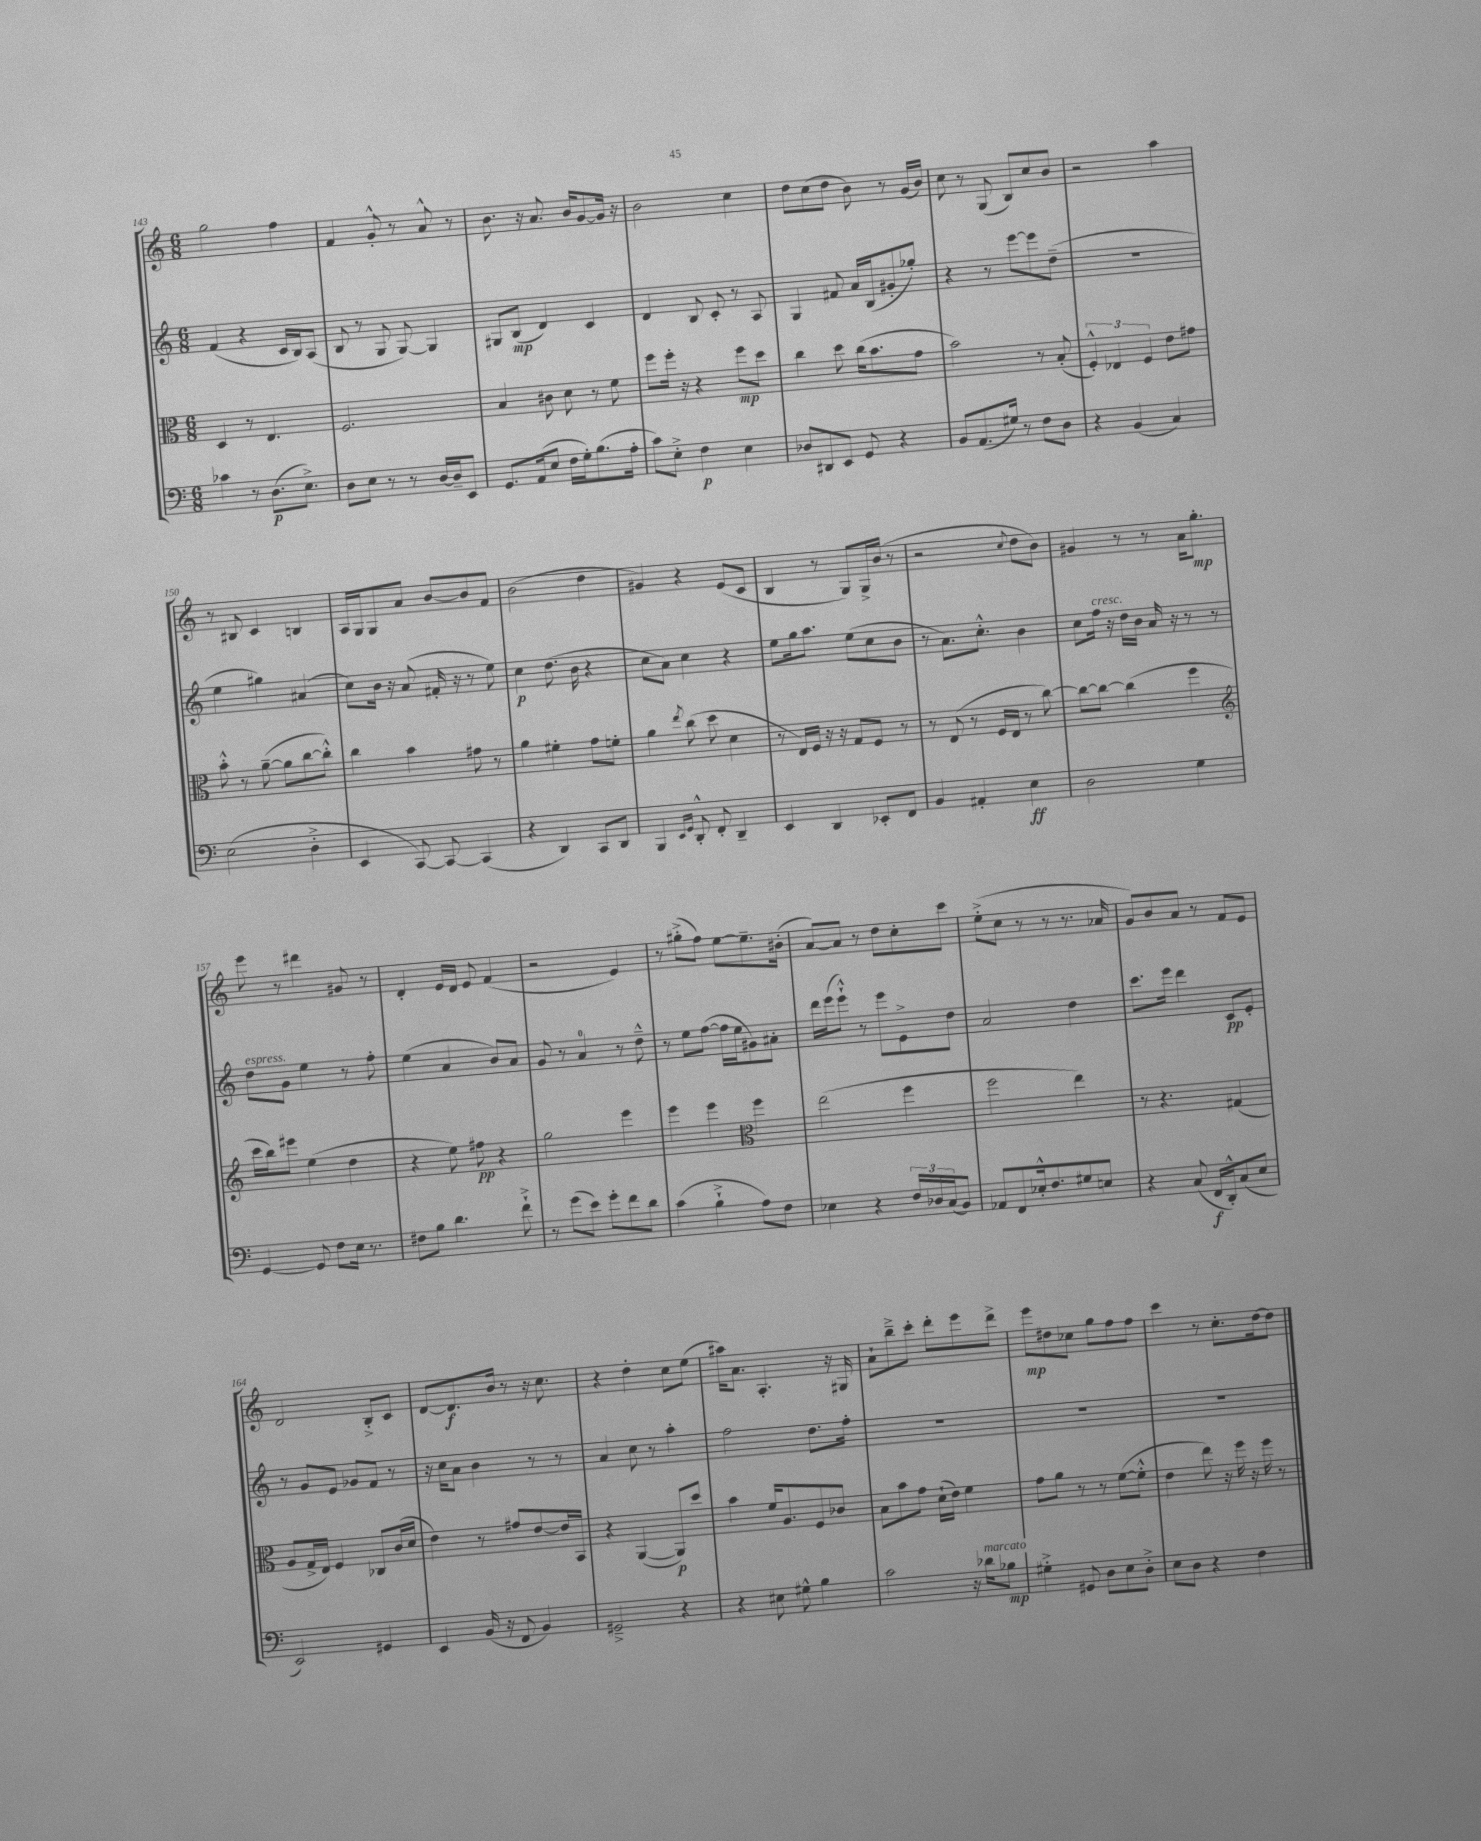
<<
\new StaffGroup <<
\new Staff = "s0" {
    \clef treble \key c \major \numericTimeSignature \time 6/8
    g''2 f''4 |
    f'4 g'8-.-^ r8 a'8-^ r8 |
    b'8. r16 a'8. b'16 g'8~ g'16 r16 |
    b'2 c''4 |
    d''8 c''8( d''8 b'8) r8 g'16( b'16) |
    c''8 r8 g8( b8) c''8 b'8 |
    r2 a''4 |
    r8 bis8 c'4 b4 |
    a16 g16 g8 a'8 b'8~ b'8 f'8 |
    b'2( d''4 |
    gis'4) r4 e'8( c'8 |
    b4 r8 g8) g16-> b'16( r8 |
    r2 \appoggiatura { c''8 } d''8 b'8) |
    gis'4 r8 r8 a'16 g''8.-.\mp |
    e'''8 r8 dis'''4 gis'8 r8 |
    d'4-. e'16 d'16 e'8 f'4( |
    r2 e'4) |
    r8 gis''8-.->( f''8) e''8~ e''8.-- bis'16-.( |
    a'8~) a'8 r8 d''8 c''8-. c'''8 |
    e''8-.->( c''8 r8 r8 r8. aes'16 |
    g'8) b'8 a'8 r8 f'8 e'8 |
    d'2 b8-.-> c'8 |
    d'8~ d'8.\f b'16 r8 r16 c''8. |
    r4 d''4-. c''8 e''8( |
    ais''16) a'8. a4.-. r16 gis16 |
    a'8-! b''8---> c'''8-. d'''8-. e'''8 d'''8-> |
    e'''8\mp dis''8 ces''8 g''8 f''8 f''8 |
    c'''4 r8 c''8.-. d''16~ d''8 \bar "|." |
}
\new Staff = "s1" {
    \clef treble \key c \major \numericTimeSignature \time 6/8
    f'4( r4 c'16 b16) a8( |
    b8 r8 g8 g8~) g4 |
    gis8 b8\mp( d'4) c'4 |
    d'4 b8 c'8-. r8 a8 |
    g4 fis'8 a'16 b16( gis'8-. ges''8-.) |
    r4 r8 e'''8~ e'''8 d''8--( |
    R2. |
    e''4 gis''4) ais'4( |
    c''8) b'16 r16 a'8( fis'16-. r16 r8 e''8) |
    c''4\p d''8.( b'16 r4 |
    c''8 a'8) c''4 r4 |
    e''8 g''16 a''8. e''8( c''8 b'8 |
    r8 a'8.) c''8.-.-^ b'4 |
    c''8 f''16^\markup { \italic "cresc." } r16 d''16 b'16 a'16 r16 r8 r8 |
    d''8^\markup { \italic "espress." } g'8 e''4 r8 f''8-. |
    e''4( a'4 b'8) a'8 |
    g'8 r8 a'4-0 r8 d''8---^ |
    r8 e''8 f''8~( f''16 e''16 gis'8) ais'8-. |
    d'''16 e'''16( e'''8-!-^) r8 e'''8 e'8-> d''8 |
    a'2 d''4 |
    c'''8. e'''16 d'''4 c'8\pp e'8-. |
    r8 g'8 e'8 ges'8 f'8 r8 |
    r16 c''16 a'8 b'4 r8 r8 |
    a'4 c''8 r8 a''4-. |
    f''2 d''8. f''16-. |
    R2. |
    R2. |
    R2. \bar "|." |
}
\new Staff = "s2" {
    \clef alto \key c \major \numericTimeSignature \time 6/8
    d4 r8 e4. |
    f2. |
    b4 cis'8 d'8 r8 f'8 |
    f''8 f''16-. r16 r4 f''8\mp d''8 |
    c''4 d''8 c''16( b'8. g'8 |
    b'2) r8 b8-.( |
    \tuplet 3/2 { f4-.-^) ees4 f4 } e'8 gis'8 |
    b'8-.-^ r8 a'8~--( a'8 c''8~ c''8-.-^) |
    c''4 b'4 gis'8 r8 |
    a'4 fis'4-. g'8 f'8-. |
    a'4 \acciaccatura { e''8 } c''8( d''8 d'4 |
    r8 e16) f16 r16 r16 g8 f8 r8 |
    r8 e8( r8 f16 e16 r8 c''8~) |
    c''8~ c''8~ c''4( f''4 |
    \clef treble c'''16 b''16) eis'''8 e''4( d''4 |
    r4 e''8) fis''8\pp r4 |
    g''2 e'''4 |
    e'''4 e'''4 \clef alto f''4 |
    e''2( f''4 |
    f''2 e''4) |
    r8 r4. gis4( |
    a8 g16-> e16) f4 ces8 c'16( d'16 |
    e'4) r8 gis'8 e'8~ e'16 b,16 |
    r4 a,4~( a,8\p) d''8 |
    b'4 f'16 a8. f8 ces'8 |
    b8 b'8 g'8 d'16-!( e'16) f'4 |
    g'8 a'8 r8 r8 f'8~( f'8-.-^ |
    e'4 e''8) r16 f''16 r16 f''16 r8 \bar "|." |
}
\new Staff = "s3" {
    \clef bass \key c \major \numericTimeSignature \time 6/8
    ces'4 r8 d8.\p( e8.->) |
    d8 e8 r8 r8 d16~ d16-- e,8 |
    g,8. a,16( e8 f16 g16-.) b8.( a16-. |
    c'8) e8-.-> f4\p e4 |
    des8 dis,8 e,8 g,8 r4 |
    b,8 a,8.( gis16) r8 f8 d8 |
    r4 b,4( c4) |
    e2( d4-.-> |
    e,4 c,8~) c,8~ c,4( |
    r4 d,4) c,8 d,8 |
    b,,4 \grace { e,16 g,16 } d,8-.-^ f,8-. d,4-- |
    e,4 d,4 ees,8-. f,8 |
    b,4 ais,4-. e4\ff |
    d2 g4 |
    g,4~ g,8 f8 e16 r8. |
    fis8 b8 d'4. f'8-!-> |
    r8 g'8( e'8) g'8-. f'8 d'8 |
    c'4( b4-!-> a8) f8 |
    ees4 r4 \tuplet 3/2 { f16 des16 c16( } b,8) |
    aes,8 f,8 ees16-.-^ f8. gis8 e8 |
    r4 c8( f,16\f d,16-.-^) c8( e8 |
    e,2) gis,4 |
    e,4 b,16( r16 f,8 b,4) |
    gis,2---> r4 |
    r4 eis8 gis8-^ b4 |
    c'2 r16 des'16^\markup { \italic "marcato" } bes8\mp |
    gis4-.-> gis,8 d8 e8 d8-.-> |
    e8 d8 r4 f4 \bar "|." |
}
>>
>>
\layout { \context { \Score currentBarNumber = #143 } }
